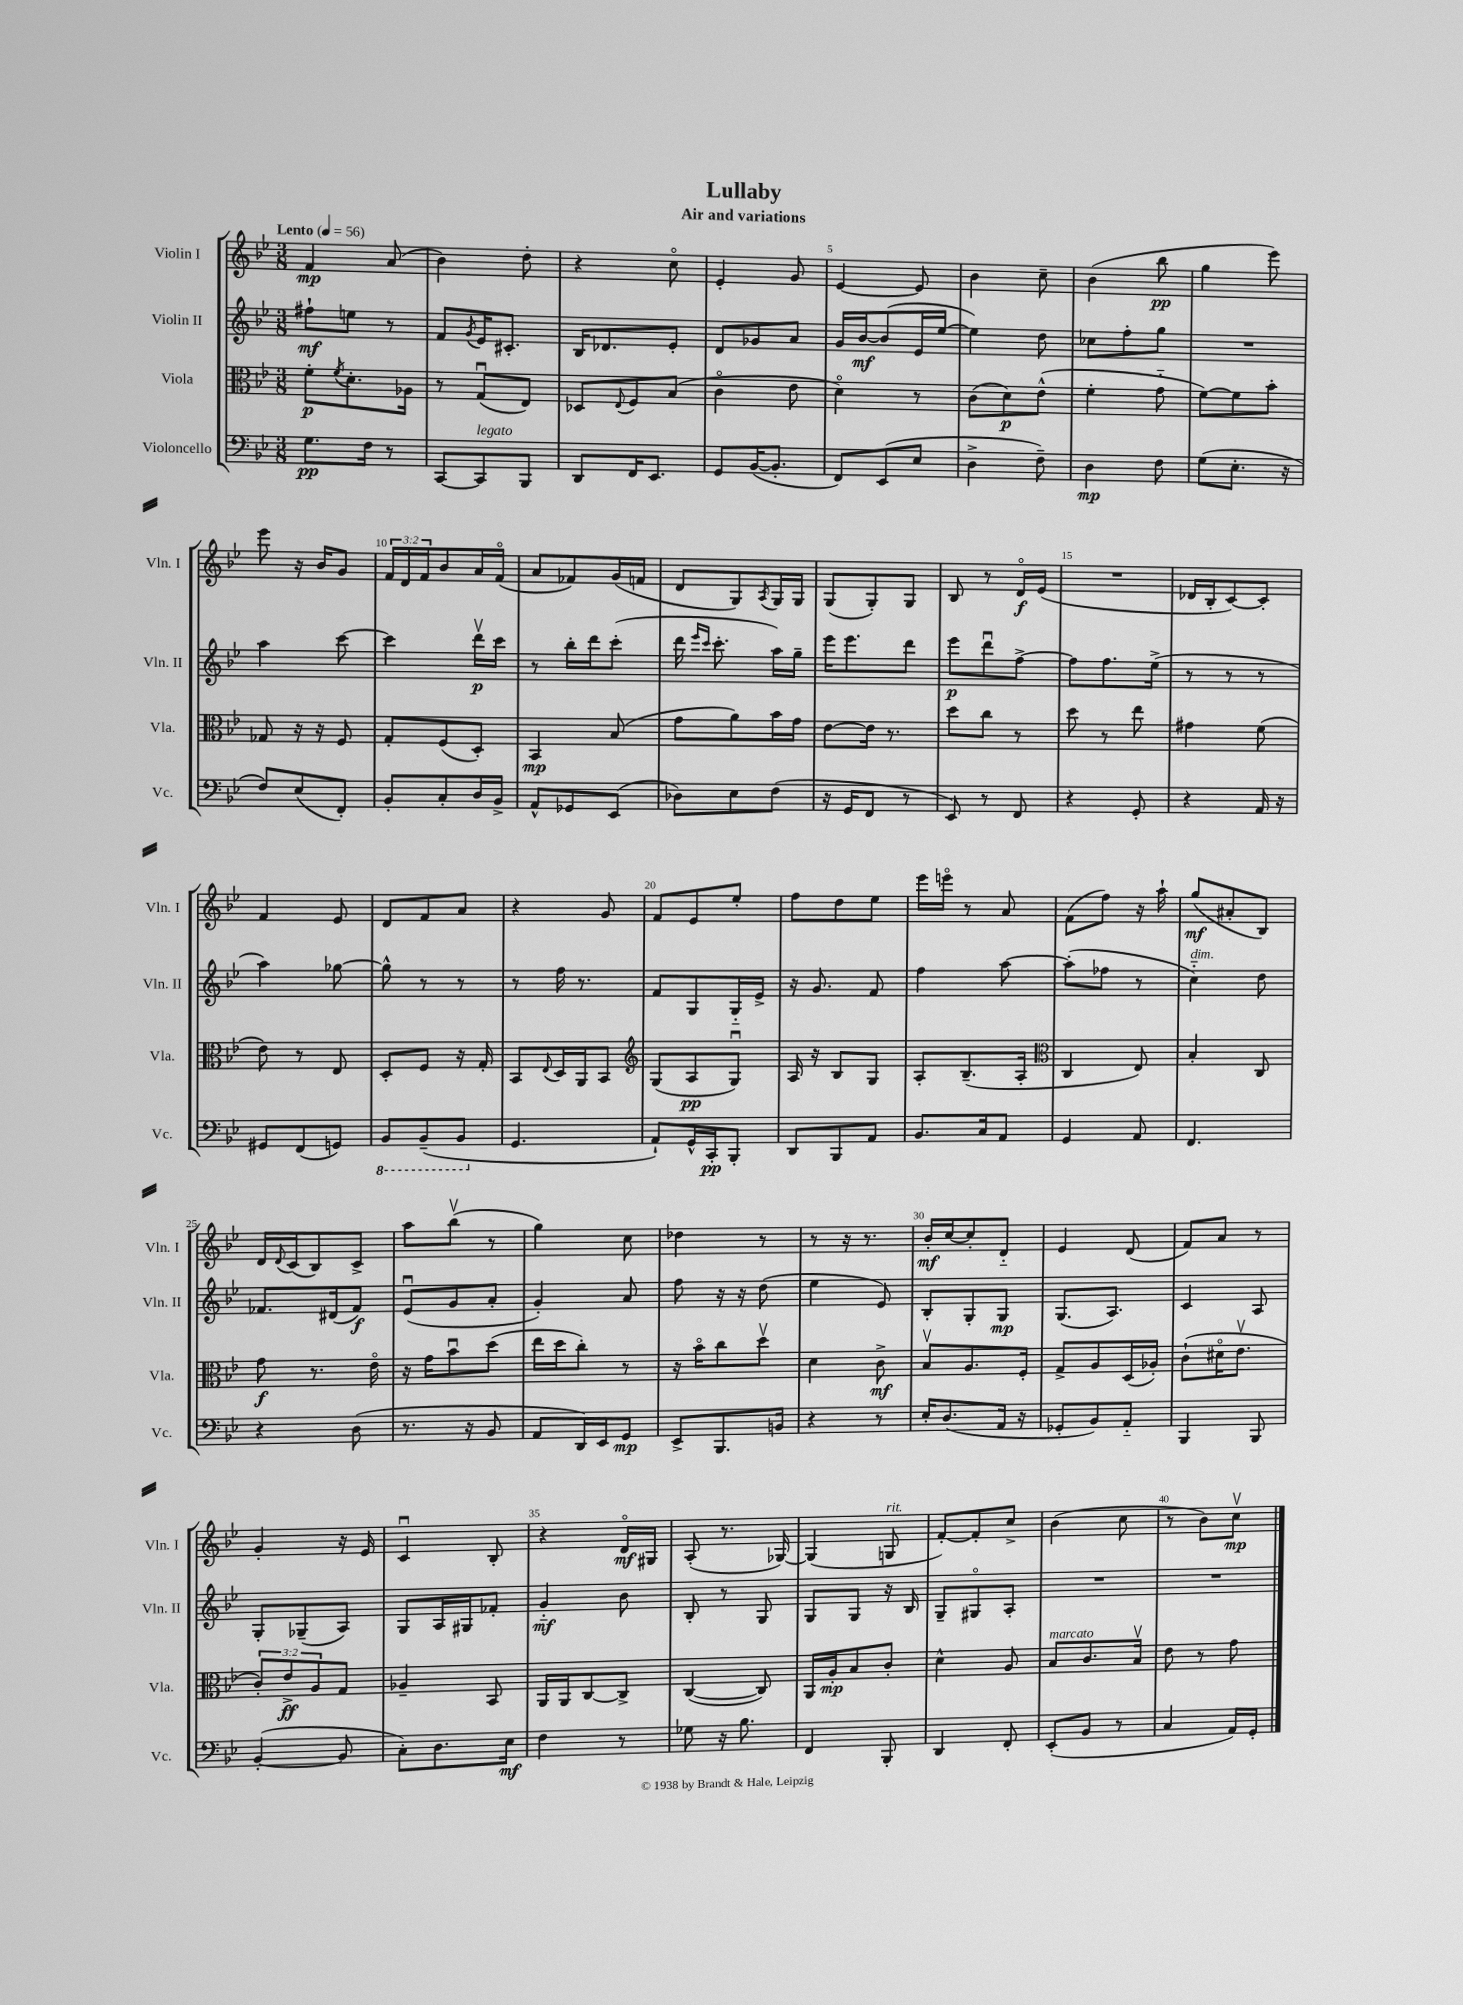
\header { title = "Lullaby" subtitle = "Air and variations" }
<<
\new StaffGroup <<
\new Staff = "s0" \with { instrumentName = "Violin I" shortInstrumentName = "Vln. I" } {
    \clef treble \key bes \major \numericTimeSignature \time 3/8 \override Staff.TupletNumber.text = #tuplet-number::calc-fraction-text \tempo "Lento" 4 = 56
    f'4\mp a'8( |
    bes'4) d''8-. |
    r4 c''8\flageolet |
    ees'4-. g'8 |
    ees'4~ ees'8 |
    bes'4 c''8-- |
    bes'4( bes''8\pp |
    g''4 ees'''8) |
    ees'''8 r16 bes'16 g'8 |
    \tuplet 3/2 { f'16 d'16 f'16 } bes'8 a'16 f'16\flageolet( |
    a'8 fes'8) g'16( f'16 |
    d'8 g8) \acciaccatura { a8 } g16 g16 |
    g8( g8-.) g8 |
    bes8 r8 d'16\flageolet\f ees'16( |
    R4. |
    des'16 bes16-. c'8~) c'8-. |
    f'4 ees'8 |
    d'8 f'8 a'8 |
    r4 g'8 |
    f'8 ees'8 ees''8-. |
    f''8 d''8 ees''8 |
    ees'''16 e'''16\flageolet r8 a'8 |
    f'8( f''8) r16 a''16-! |
    g''8\mf( ais'8-. bes8) |
    d'16 \appoggiatura { d'8 } c'16( bes8) c'8-> |
    a''8 bes''8\upbow( r8 |
    g''4) c''8 |
    des''4 r8 |
    r8 r16 r8. |
    bes'16-.\mf c''16~ c''8-. d'8-_ |
    ees'4 d'8( |
    f'8) a'8 r8 |
    g'4-. r16 ees'16 |
    c'4\downbow bes8-. |
    r4 d'16\flageolet\mf gis16 |
    a8-.( r8. ges16~) |
    ges4( g8^\markup { \italic "rit." } |
    f'8~-.) f'8-. c''8-> |
    bes'4( c''8 |
    r8 bes'8) c''8\upbow\mp \bar "|." |
}
\new Staff = "s1" \with { instrumentName = "Violin II" shortInstrumentName = "Vln. II" } {
    \clef treble \key bes \major \numericTimeSignature \time 3/8
    fis''8-!\mf e''8 r8 |
    f'8 \acciaccatura { g'8 } ees'16 cis'8.-. |
    bes16 des'8. ees'8-. |
    d'8 ges'8 a'8 |
    g'16 bes'16~\mf bes'8( ees'16 ees''16~ |
    ees''4) d''8 |
    ces''8 f''8-. g''8 |
    R4. |
    a''4 c'''8~ |
    c'''4 d'''16\upbow\p c'''16 |
    r8 bes''16-. d'''16 c'''8-.( |
    d'''16 \grace { ees'''16 c'''16 } c'''8.-. a''16) g''16-- |
    ees'''16 ees'''8. d'''8 |
    ees'''8\p d'''8\downbow f''8~-> |
    f''8 f''8. ees''16->( |
    r8 r8 r8 |
    a''4) ges''8~ |
    ges''8-^ r8 r8 |
    r8 f''16 r8. |
    f'8 g8 g16-_ ees'16-> |
    r16 g'8. f'8 |
    f''4 a''8~ |
    a''8-.( fes''8 r8 |
    c''4-_^\markup { \italic "dim." }) d''8 |
    fes'8. dis'16( fes'8\f) |
    ees'8\downbow( g'8 a'8-. |
    g'4-.) a'8 |
    f''8 r16 r16 d''8( |
    ees''4 ees'8) |
    bes8-. g8-. g8\mp |
    g8.( a8.) |
    c'4 a8 |
    g8-. ges8--( a8) |
    g8 a16 gis16 fes'8-. |
    g'4-_\mf bes'8 |
    bes8-. r8 g8 |
    g8 g8 r16 bes16 |
    g8-- gis8\flageolet a8-. |
    R4. |
    R4. \bar "|." |
}
\new Staff = "s2" \with { instrumentName = "Viola" shortInstrumentName = "Vla." } {
    \clef alto \key bes \major \numericTimeSignature \time 3/8 \override Staff.TupletNumber.text = #tuplet-number::calc-fraction-text
    f'8-.\p \acciaccatura { f'8 } d'8.-. aes16 |
    r8 g8\downbow( ees8) |
    des8 \appoggiatura { ees8 } f8 bes8( |
    c'4\flageolet ees'8 |
    d'4\flageolet) r8 |
    c'8( d'8\p) ees'8-^( |
    f'4-. g'8-_ |
    f'8~) f'8 bes'8-. |
    ges8 r16 r16 f8 |
    g8-. f8( d8-.) |
    bes,4\mp bes8( |
    g'8 a'8) bes'16 g'16 |
    ees'8~ ees'16 r8. |
    d''8 c''8 r8 |
    d''8 r8 ees''8 |
    gis'4 f'8( |
    ees'8) r8 ees8 |
    d8-. f8 r16 g16-. |
    bes,8 \appoggiatura { ees8 } d16 a,16 bes,8 |
    \clef treble g8( a8\pp g8\downbow) |
    a16 r16 bes8 g8 |
    a8-. bes8.--( a16-. |
    \clef alto c4 ees8) |
    bes4-. c8 |
    g'8\f r8. ees'16\flageolet |
    r16 g'16 bes'8\downbow d''8( |
    ees''16 d''16 c''8-.) r8 |
    r16 bes'16\flageolet c''8 d''8\upbow |
    d'4 c'8->\mf |
    bes8\upbow a8. f16-. |
    g8-> a8 d16( aes16-.) |
    c'8-!( dis'16\flageolet ees'8.\upbow |
    \tuplet 3/2 { c'8-.) ees'8->\ff a8 } g8 |
    aes4-- bes,8 |
    a,16 a,16 c8~ c8-> |
    c4~( c8) |
    a,16 a16-.\mp bes8 c'8-. |
    d'4-^ a8 |
    bes8^\markup { \italic "marcato" } c'8. bes16\upbow |
    ees'8 r8 g'8 \bar "|." |
}
\new Staff = "s3" \with { instrumentName = "Violoncello" shortInstrumentName = "Vc." } {
    \clef bass \key bes \major \numericTimeSignature \time 3/8
    g8.\pp f16 r8 |
    c,8~ c,8^\markup { \italic "legato" } bes,,8 |
    d,8 f,16 ees,8. |
    g,8 bes,16~( bes,8.-. |
    f,8) ees,8( ees8 |
    d4-> f8--) |
    d4\mp f8 |
    g8( ees8.-. r16 |
    f8) ees8( f,8-.) |
    bes,8-. c8-. d16 bes,16-> |
    a,8-^ ges,8 ees,8( |
    des8) ees8 f8( |
    r16 g,16 f,8 r8 |
    ees,8) r8 f,8 |
    r4 g,8-. |
    r4 a,16 r16 |
    gis,8 f,8( g,8) |
    \ottava #-1 bes,,8 bes,,8--( bes,,8 \ottava #0 |
    g,4. |
    a,8-!) g,16-^ c,16-.\pp bes,,8-. |
    d,8 bes,,8 a,8 |
    bes,8. c16 a,8 |
    g,4 a,8 |
    f,4. |
    r4 d8( |
    r8. r16 bes,8 |
    a,8 d,16) ees,16 g,8\mp |
    ees,8-> bes,,8. b,16 |
    r4 r8 |
    ees16-. d8.( a,16 r16 |
    ges,8-. bes,8) a,8-_ |
    bes,,4 bes,,8 |
    bes,4~-.( bes,8 |
    c8-.) d8. ees16\mf |
    f4 r8 |
    ges8 r16 bes8. |
    f,4 bes,,8-. |
    d,4 f,8-. |
    ees,8-.( bes,8 r8 |
    c4 a,16) g,16-. \bar "|." |
}
>>
>>
\layout { \context { \Score \override BarNumber.break-visibility = ##(#f #t #t) barNumberVisibility = #(every-nth-bar-number-visible 5) } }
